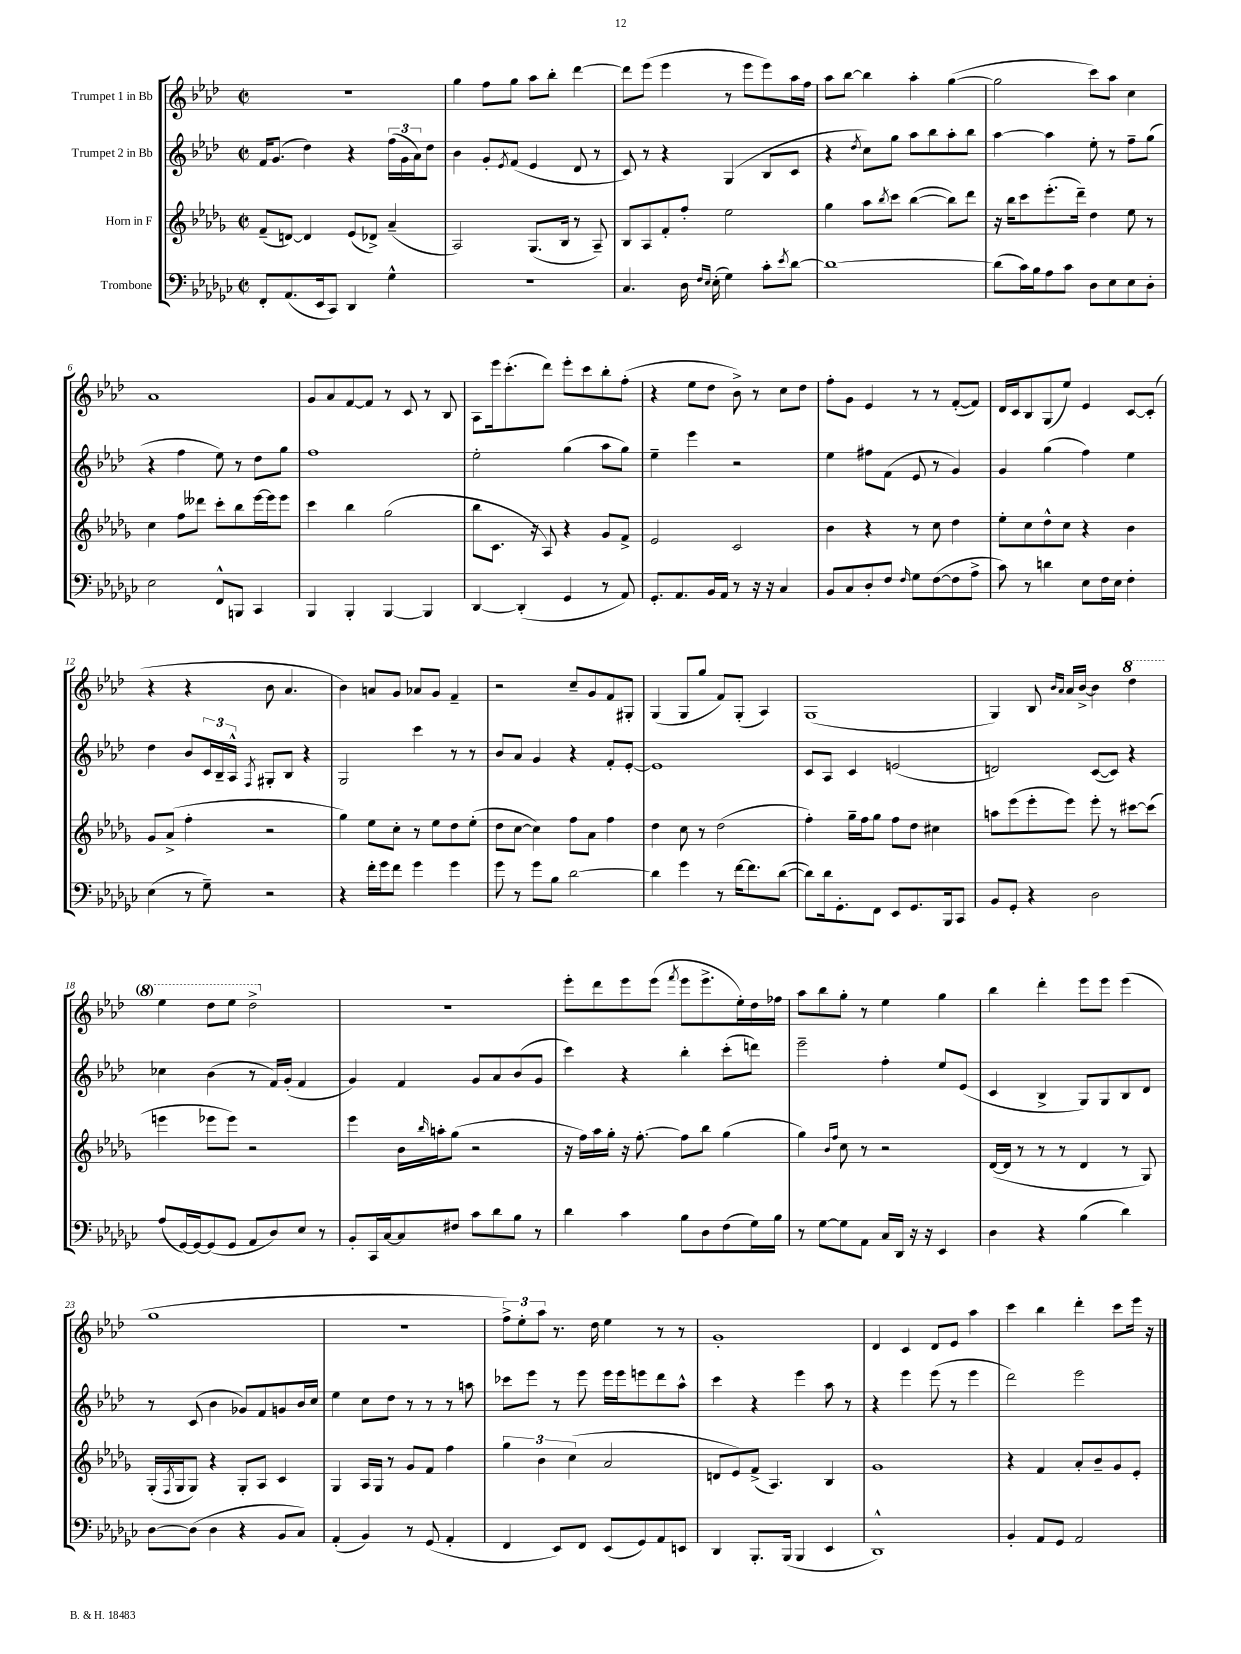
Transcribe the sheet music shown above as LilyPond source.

<<
\new StaffGroup <<
\new Staff = "s0" \with { instrumentName = "Trumpet 1 in Bb" } {
    \clef treble \key aes \major \defaultTimeSignature \time 2/2
    R1 |
    g''4 f''8 g''8 aes''8 bes''8-. des'''4~ |
    des'''8 ees'''8( ees'''4 r8 ees'''8 ees'''8) aes''16 f''16 |
    aes''8 bes''8~ bes''4 aes''4-. g''4~( |
    g''2 c'''8) aes''8 c''4 |
    aes'1 |
    g'8 aes'8 f'8~ f'8 r8 c'8 r8 bes8 |
    aes8 ees'''16 c'''8.-.( des'''8) ees'''8-. c'''8 bes''8-. f''8-.( |
    r4 ees''8 des''8 bes'8->) r8 c''8 des''8 |
    f''8-. g'8 ees'4 r8 r8 f'8~-.( f'8) |
    des'16 c'16 bes8 g8( ees''8) ees'4 c'8~ c'8-.( |
    r4 r4 bes'8 aes'4. |
    bes'4) a'8 g'8 aes'8 g'8 f'4-- |
    r2 c''8-- g'8 f'8 gis8-. |
    g4( g8 g''8 f'8) g8-.( aes4) |
    g1( |
    g4) bes8 \grace { bes'16 aes'16 } aes'16 bes'16~-> bes'4 \ottava #1 des'''4 |
    ees'''4 des'''8 ees'''8 des'''2-> \ottava #0 |
    R1 |
    ees'''8-. des'''8 ees'''8 ees'''8( \acciaccatura { f'''8 } ees'''8 ees'''8.-> ees''16-.) des''16 fes''16 |
    aes''8 bes''8 g''8-. r8 ees''4 g''4 |
    bes''4 des'''4-. ees'''8 ees'''8 ees'''4( |
    g''1 |
    r1 |
    \tuplet 3/2 { f''8->) ees''8-. aes''8 } r8. des''16 ees''4 r8 r8 |
    g'1-. |
    des'4 c'4 des'8 ees'8 aes''4 |
    c'''4 bes''4 des'''4-. c'''8 ees'''16 r16 \bar "|." |
}
\new Staff = "s1" \with { instrumentName = "Trumpet 2 in Bb" } {
    \clef treble \key aes \major \defaultTimeSignature \time 2/2
    f'16 g'8.( des''4) r4 \tuplet 3/2 { f''16( g'16 aes'16) } des''8 |
    bes'4 g'8-. \acciaccatura { ees'8 } f'8( ees'4 des'8 r8 |
    c'8) r8 r4 g4( bes8 c'8 |
    r4 \acciaccatura { des''8 } c''8) g''8 aes''8 bes''8 aes''8-. bes''8 |
    aes''4~ aes''4 ees''8-. r8 f''8-- g''8( |
    r4 f''4 ees''8) r8 des''8 g''8 |
    f''1 |
    ees''2-. g''4( aes''8 g''8) |
    ees''4-- ees'''4 r2 |
    ees''4 fis''8 f'8( ees'8 r8 g'4) |
    g'4 g''4( f''4) ees''4 |
    des''4 bes'8 \tuplet 3/2 { c'16 bes16-- aes16-^ } \acciaccatura { f8 } gis8-. bes8 r4 |
    g2 c'''4 r8 r8 |
    bes'8 aes'8 g'4 r4 f'8-. ees'8~-. |
    ees'1 |
    c'8 aes8 c'4 e'2( |
    d'2) c'8~( c'8) r4 |
    ces''4 bes'4( r8 f'16) g'16-.( f'4 |
    g'4) f'4 g'8 aes'8 bes'8( g'8 |
    c'''4) r4 bes''4-. c'''8-.( d'''8) |
    ees'''2-- f''4-. ees''8 ees'8( |
    c'4 bes4-> g8) g8 bes8 des'8 |
    r8 c'8( bes'4 ges'8) f'8 g'8 bes'16 c''16 |
    ees''4 c''8 des''8 r8 r8 r8 a''8 |
    ces'''8 ees'''8 r8 ees'''8 ees'''16 ees'''16 e'''8 des'''8 aes''8-^ |
    c'''4 r4 ees'''4 aes''8 r8 |
    r4 ees'''4 ees'''8( r8 ees'''4 |
    des'''2) ees'''2 \bar "|." |
}
\new Staff = "s2" \with { instrumentName = "Horn in F" } {
    \clef treble \key des \major \defaultTimeSignature \time 2/2
    f'8--( d'8~) d'4 ees'8( des'8->) aes'4--( |
    aes2) ges8.( bes16 r8 aes8--) |
    bes8 aes8 f'8-. f''8-. ees''2 |
    ges''4 aes''8 \acciaccatura { bes''8 } c'''8 bes''4~( bes''8) des'''8 |
    r16 bes''16 c'''8 ees'''8.-.( des'''16--) des''4 ees''8 r8 |
    c''4 f''8 deses'''8 c'''8-. bes''8 ees'''16~ ees'''16 ees'''8 |
    c'''4 bes''4 ges''2( |
    bes''8 c'8. r16 aes8) r4 ges'8 f'8-> |
    ees'2 c'2 |
    bes'4 r4 r8 c''8 des''4 |
    ees''8-. c''8 des''8-^ c''8 r4 bes'4 |
    ges'8 aes'8->( f''4-. r2 |
    ges''4) ees''8 c''8-. r8 ees''8 des''8 ees''8-.( |
    des''8 c''8~ c''4) f''8 aes'8 f''4 |
    des''4 c''8 r8 des''2( |
    f''4-.) ges''16-- f''16 ges''8 f''8 des''8 cis''4 |
    a''8 ees'''8( ees'''8-. ees'''8) ees'''8-. r8 cis'''8~ cis'''8( |
    e'''4 ees'''8 ees'''8) r2 |
    ees'''4 bes'16 \grace { bes''16 } a''16-. ges''8( r2 |
    r16 f''16) aes''16 ges''16-. r16 f''8.~-. f''8 bes''8 ges''4( |
    ges''4) \grace { bes'16 f''16 } c''8 r8 r2 |
    des'16~( des'16 r8 r8 r8 des'4 r8 ges8) |
    ges16-.( \acciaccatura { f8 } ges16 ges8) r4 ges8-. aes8 c'4 |
    ges4 aes16 ges16 r8 ges'8 f'8 f''4 |
    \tuplet 3/2 { ges''4 bes'4 c''4( } aes'2 |
    d'8 ees'8) f'8->( aes4.) bes4 |
    ges'1 |
    r4 f'4 aes'8-. bes'8-- ges'8 ees'8-. \bar "|." |
}
\new Staff = "s3" \with { instrumentName = "Trombone" } {
    \clef bass \key ges \major \defaultTimeSignature \time 2/2
    f,8-. aes,8.( ees,16 ces,8) des,4 ges4-^ |
    R1 |
    ces4. des16 \grace { f16 ees16 } ees16-.( ges4) ces'8-. \acciaccatura { ees'8 } des'8~ |
    des'1~ |
    des'8( ces'16) bes16 aes8 ces'8 des8 ees8 ees8 des8-. |
    ees2 f,8-^ b,,8 ces,4 |
    bes,,4 bes,,4-. bes,,4~ bes,,4 |
    des,4~ des,4-.( ges,4 r8 aes,8) |
    ges,8.-. aes,8. bes,16 aes,16 r8 r16 r16 ces4 |
    bes,8 ces8 des8-. f8 \grace { f16 } ges8 f8~( f8 aes8-> |
    ces'8) r8 d'4 ees8 f16 ees16 f4-. |
    ees4( r8 ges8--) r2 |
    r4 f'16-. ges'16 f'8 ges'4 ges'4 |
    ges'8 r8 ges'8 bes8 des'2~ |
    des'4 ges'4 r8 f'16~ f'8. des'8~( |
    des'8) des'16 ges,8.-. f,8 ees,8 ges,8. bes,,16 ces,8 |
    bes,8 ges,8-. r4 des2 |
    aes8( ges,16~) ges,16~ ges,8( ges,8 aes,8 des8) ees8 r8 |
    bes,8-. ces,16 ces16~ ces8 fis8 ces'8 des'8 bes8 r8 |
    des'4 ces'4 bes8 des8 f8( ges16) bes16 |
    r8 ges8~ ges8 aes,8 ces16 des,16 r16 r16 ees,4 |
    des4 r4 bes4( des'4) |
    des8~ des8( des4 r4 bes,8 ces8) |
    aes,4-.( bes,4) r8 ges,8( aes,4-. |
    f,4 ees,8) f,8 ees,8( ges,8) aes,8 e,8 |
    des,4 bes,,8.-. bes,,16( bes,,4 ees,4 |
    des,1-^) |
    bes,4-. aes,8 ges,8 aes,2 \bar "|." |
}
>>
>>
